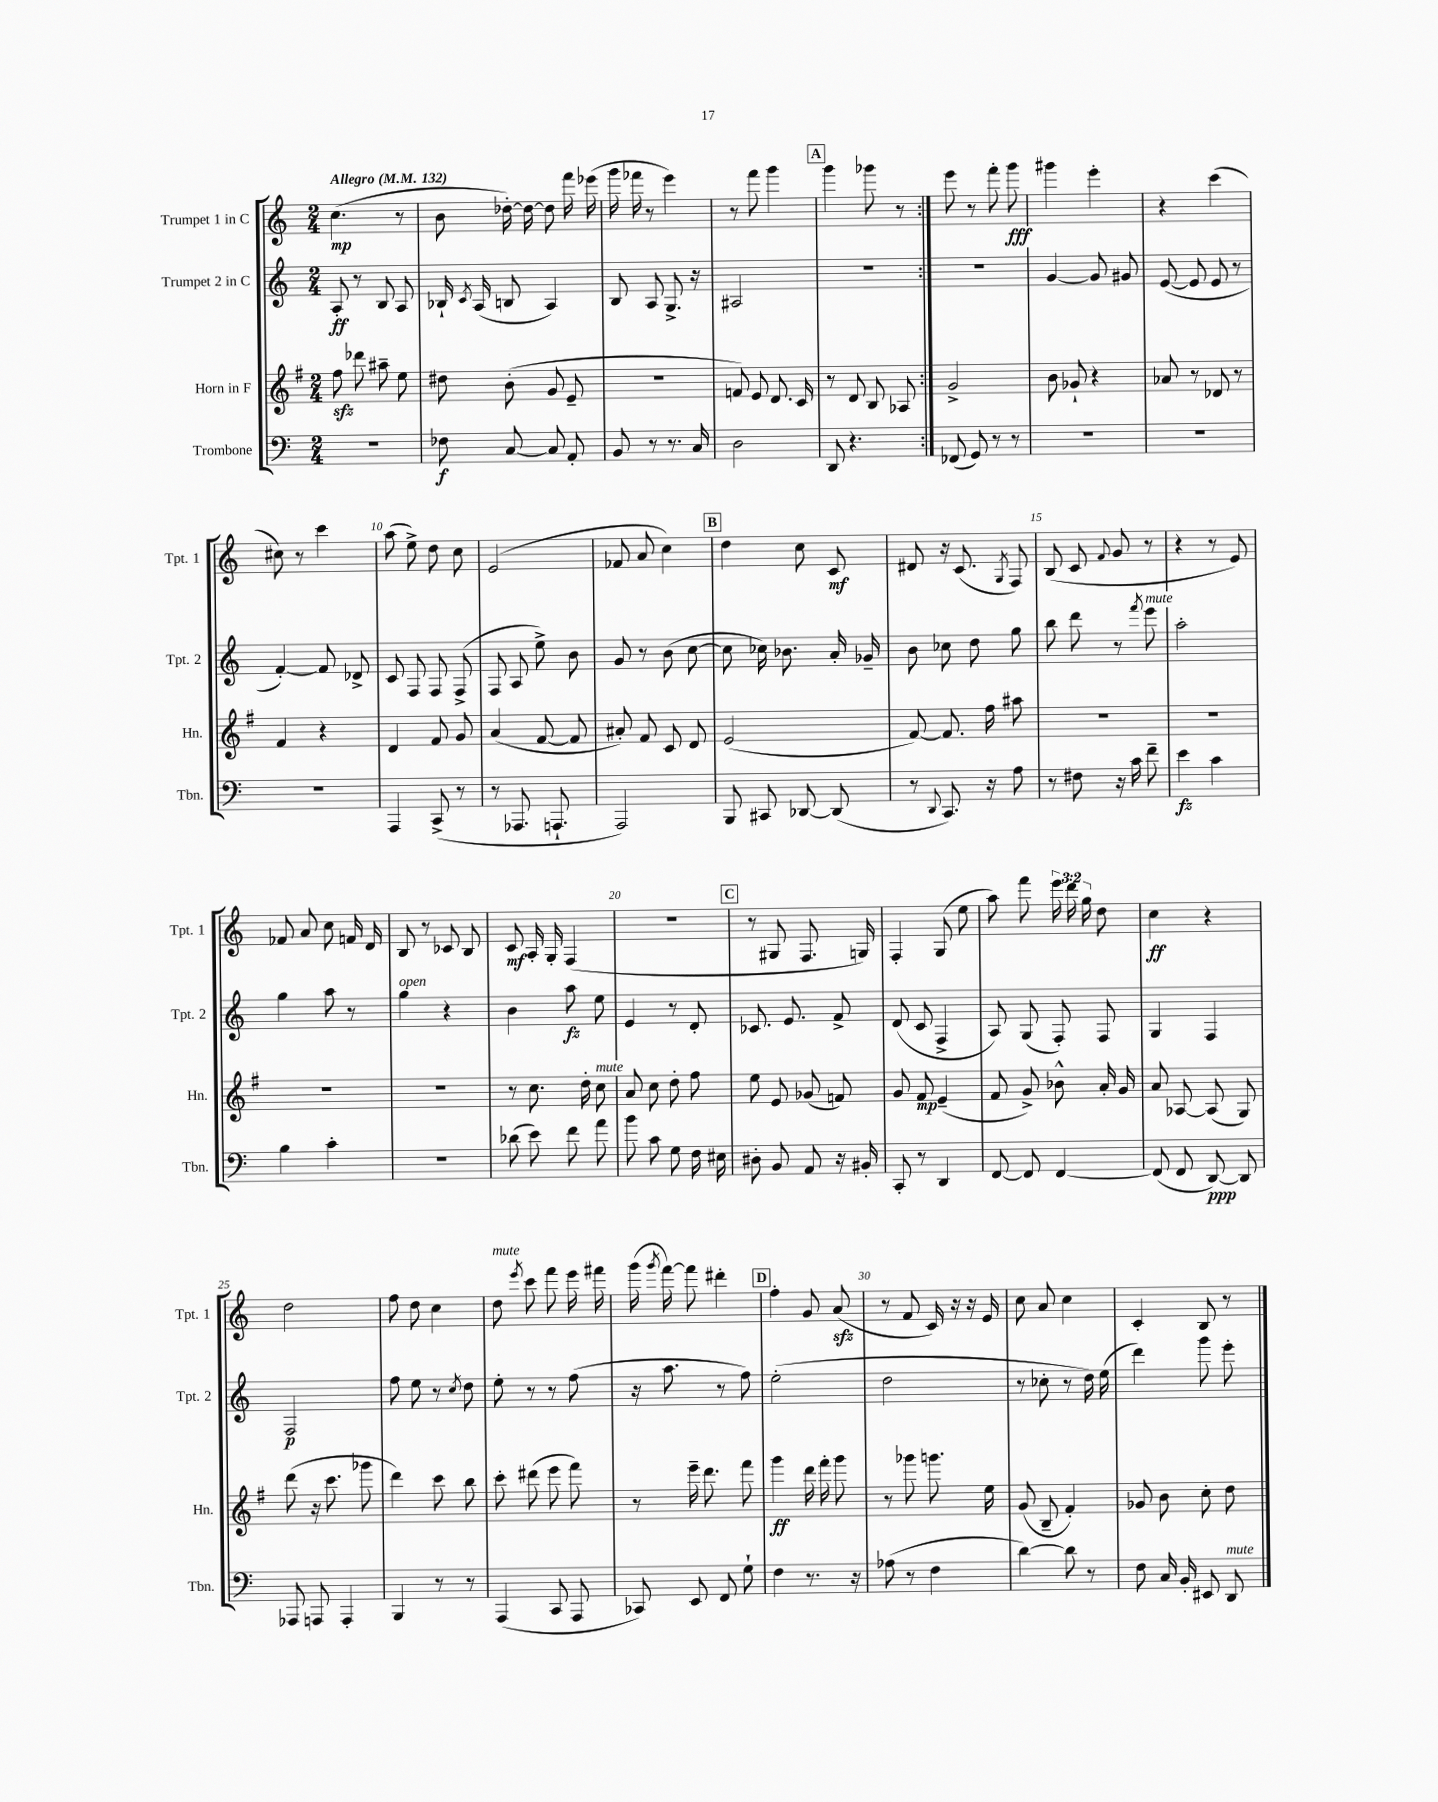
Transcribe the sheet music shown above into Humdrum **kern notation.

**kern	**kern	**kern	**kern
*staff4	*staff3	*staff2	*staff1
*clefF4	*clefG2	*clefG2	*clefG2
*k[]	*k[f#]	*k[]	*k[]
*M2/4	*M2/4	*M2/4	*M2/4
*MM132	*MM132	*MM132	*MM132
2r	8ff#	8A'	(4.cc
.	8ddd-	8r	.
.	8aa#~	8B	.
.	8ee	8A	8r
=	=	=	=
8F-	8dd#	16B-`	8b
.	.	8qc	.
.	.	(16A	.
[8C	(8b'	8B	[16dd-')
.	.	.	16dd-_
8C]	8g	4A)	8dd-]
8AA'	8e~	.	16fff
.	.	.	(16eee-
=	=	=	=
8BB	2r	8B	16ggg
.	.	.	16fff-
8r	.	8A	8r
8.r	.	8.G^	4eee)
16C	.	16r	.
=	=	=	=
2D	8f)	2A#	8r
.	8e	.	8fff
.	8.d	.	4ggg
.	16c	.	.
=	=	=	=
8DD	8r	2r	4ggg
4.r	8d	.	.
.	8B	.	8ggg-
.	8A-	.	8r
=:|!	=:|!	=:|!	=:|!
(8FF-	2g^	2r	8eee
8GG)	.	.	8r
8r	.	.	8fff'
8r	.	.	8ggg
=	=	=	=
2r	8b	[4g	4ggg#
.	8g-`	.	.
.	4r	8g]	4eee'
.	.	8g#	.
=	=	=	=
2r	8a-	([8e	4r
.	8r	8e]	.
.	8d-	8e	(4ccc
.	8r	8r	.
=	=	=	=
2r	4f#	[4f')	8cc#)
.	.	.	8r
.	4r	8f]	4ccc
.	.	8d-^	.
=	=	=	=
4AAA	4d	8c	(8aa
.	.	8F	8ee^)
(8CC^	8f#	8F	8dd
8r	8g	(8F^	8cc
=	=	=	=
8r	(4a	8F	(2e
8.AAA-	.	8A	.
.	[8f#	8ee^)	.
8.AAA`	.	.	.
.	8f#]	8b	.
=	=	=	=
2AAA)	8a#')	8g	8f-
.	8f#	8r	8a
.	8c	(8b	4cc)
.	8d	[8cc	.
=	=	=	=
8BBB	(2e	8cc]	4dd
8CC#	.	16cc-)	.
.	.	8.b-	.
[8DD-	.	.	8cc
(8DD-]	.	16a'	8c
.	.	16g-~	.
=	=	=	=
8r	[8f#)	8b	8d#
8qqDD	.	.	.
8.CC)	8.f#]	8cc-	16r
.	.	.	(8.c
.	.	8dd	.
16r	16ff#	.	.
.	.	.	8qG
8A	8aa#	8gg	8F)
=	=	=	=
8r	2r	8bb	(8B
8F#	.	8ddd	8c
.	.	.	8qqf
16r	.	8r	8g
16c	.	.	.
.	.	8qfff	.
8f~	.	8eee	8r
=	=	=	=
4e	2r	2aa'	4r
4c	.	.	8r
.	.	.	8e)
=	=	=	=
4B	2r	4gg	8f-
.	.	.	8a
4c'	.	8aa	8cc
.	.	8r	16f
.	.	.	16d
=	=	=	=
2r	2r	4gg	8B
.	.	.	8r
.	.	4r	8c-
.	.	.	8B
=	=	=	=
(8d-	8r	4b	8c
8e)	8.cc	.	16A'
.	.	.	16G'
8f	.	8aa	(4F
.	16dd'	.	.
8a	8cc	8ee	.
=	=	=	=
8b	8a	4e	2r
8c	8cc	.	.
8G	8dd'	8r	.
16F	8ff#	8d'	.
16E#	.	.	.
=	=	=	=
8D#'	8ee	8.c-	8r
8BB	8e	.	8G#
.	.	8.e	.
8AA	(8g-	.	8.F
16r	8f)	8f^	.
16BB#'	.	.	16G)
=	=	=	=
8CC'	8g	(8d	4F'
8r	8f#	8c	.
4DD	(4e~	4F^	(8G
.	.	.	8ee
=	=	=	=
[8FF	8f#	8A)	8aa)
8FF]	8g^)	(8G	8fff
[4FF	8b-^^	8F')	24eee
.	.	.	24ddd
.	.	.	24gg
.	16a'	8F	8dd
.	16g	.	.
=	=	=	=
(8FF]	8a	4G	4cc
8FF	[8A-	.	.
[8DD)	(8A-]	4F	4r
8DD]	8G)	.	.
=	=	=	=
8AAA-	(8ddd	2F	2dd
8AAA	16r	.	.
.	8.ccc	.	.
4AAA'	.	.	.
.	8ggg-	.	.
=	=	=	=
4BBB	4ddd)	8ff	8ff
.	.	8ee	8dd
8r	8ccc	8r	4cc
.	.	8qcc	.
8r	8bb	8dd	.
=	=	=	=
(4AAA	8ccc'	8ee'	8dd
.	.	.	8qeee
.	(8ddd#	8r	8ccc
8CC	8eee	8r	8fff
8AAA	8fff#)	(8ff	16eee
.	.	.	16fff#
=	=	=	=
8CC-)	8r	16r	(16ggg
.	.	.	8qggg
.	.	8.aa	[16fff)
8EE	16eee~	.	8fff]
.	8.ddd	.	.
8FF	.	8r	4ddd#'
8G`	8fff#	8ff)	.
=	=	=	=
4F	4ggg	(2ee'	4ff'
8.r	16ddd	.	8g
.	16fff#'	.	.
.	8ggg	.	(8a
16r	.	.	.
=	=	=	=
(8A-	8r	2dd	8r
8r	8ggg-	.	8f
4F	8.ggg	.	16c)
.	.	.	16r
.	.	.	16r
.	16ee	.	16e
=	=	=	=
[4d)	(8g	8r	8cc
.	8B~	8cc-'	8a
8d]	4f#')	8r	4cc
8r	.	16dd)	.
.	.	(16ee	.
=	=	=	=
8F	8g-	4ddd)	4c'
16C	8b	.	.
16BB'	.	.	.
8EE#	8cc'	8ggg	8B
8DD	8dd	8eee'	8r
==	==	==	==
*-	*-	*-	*-
